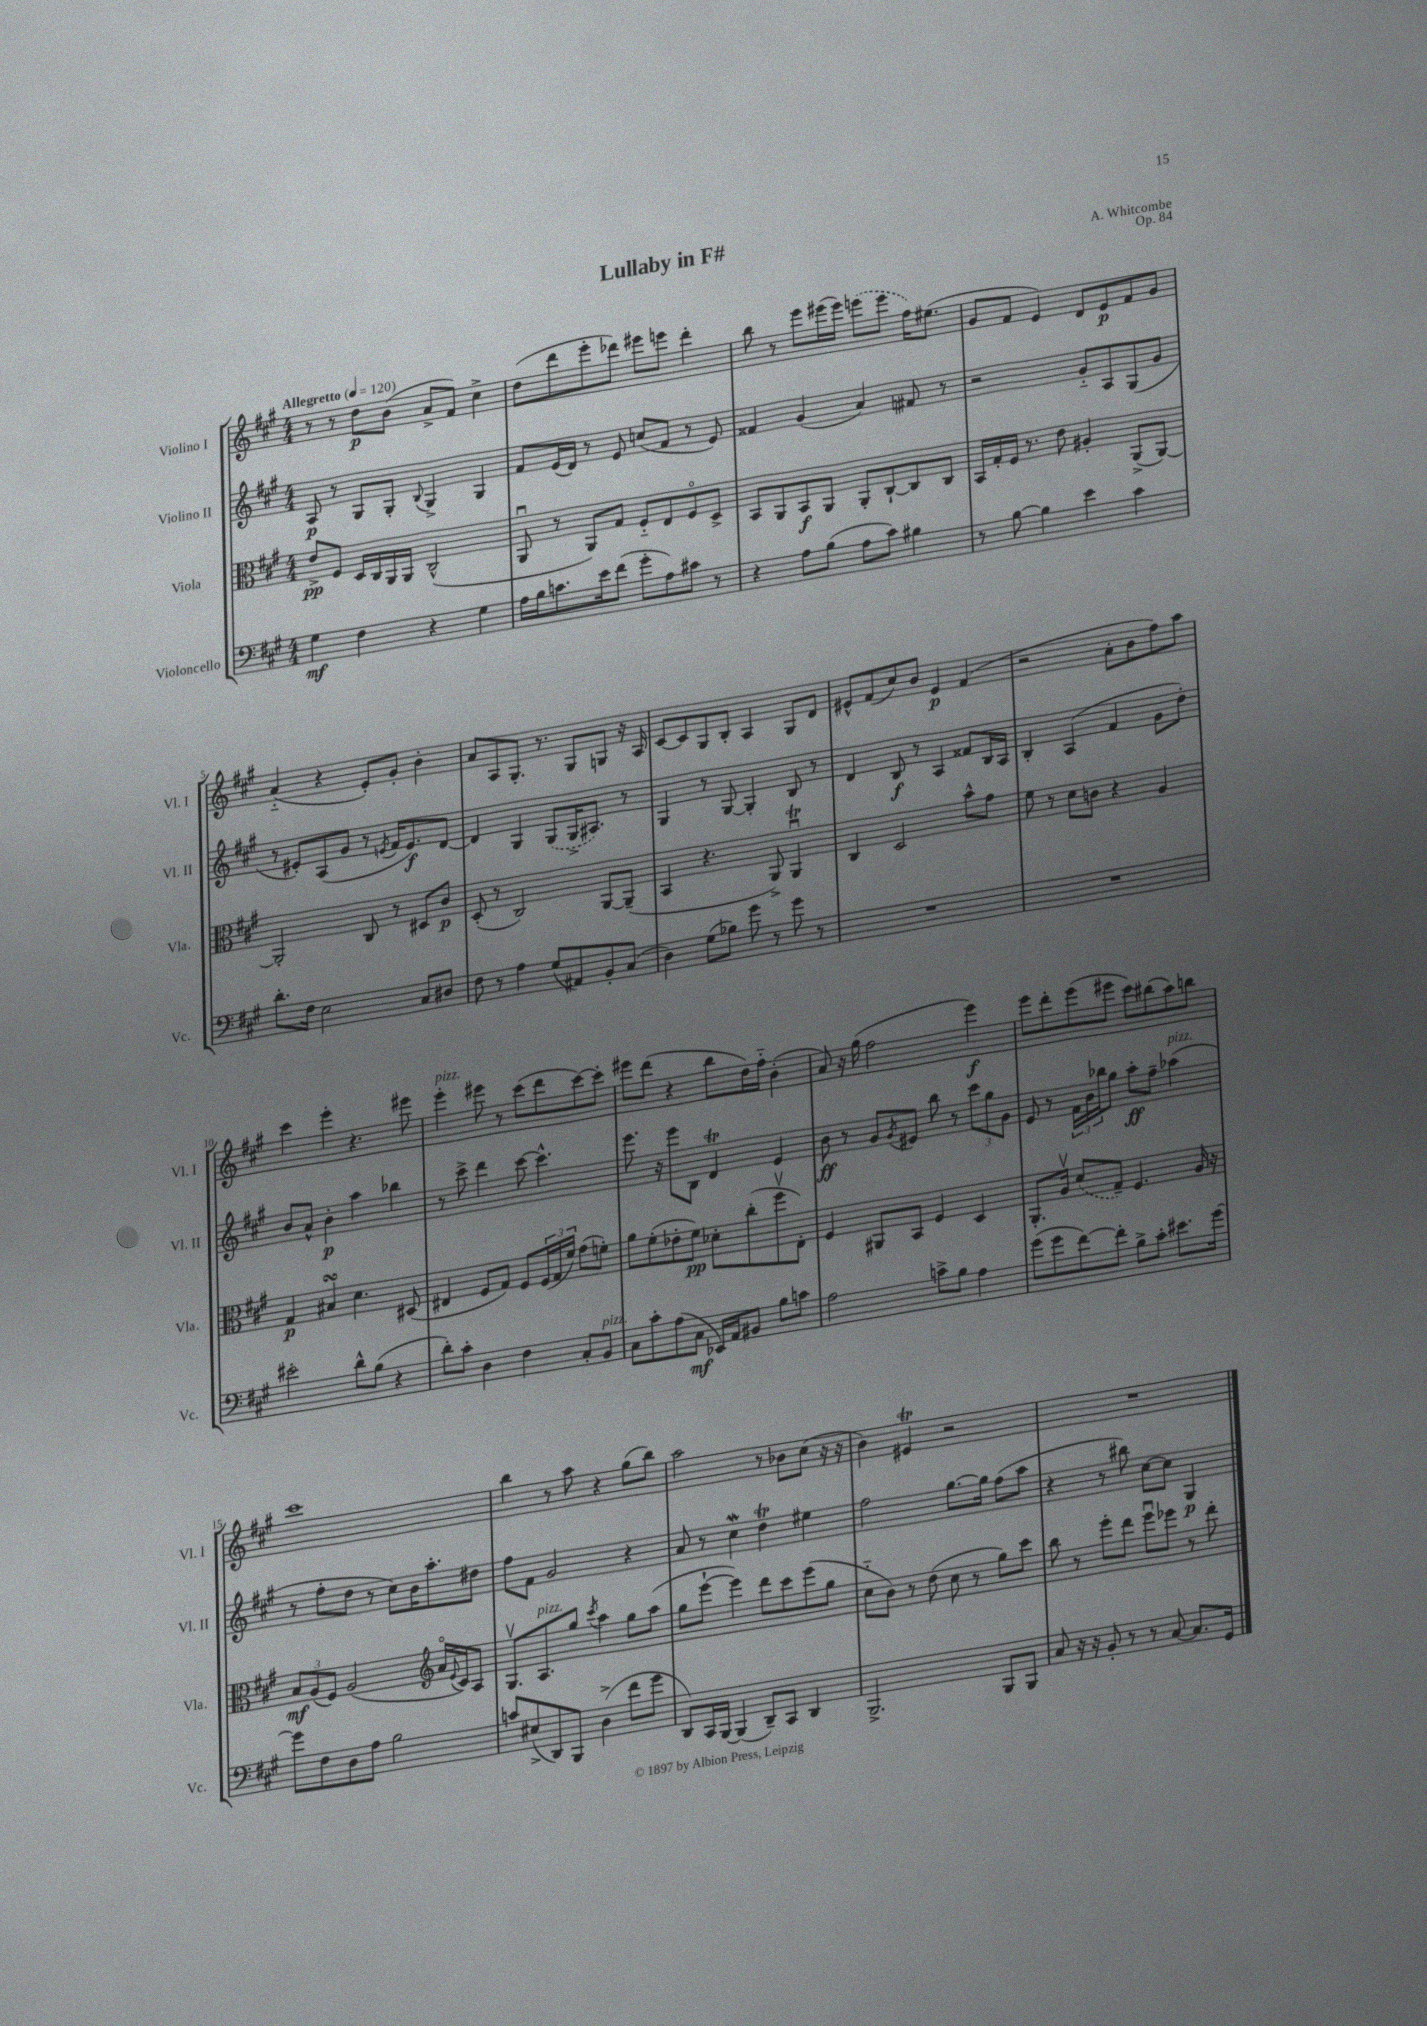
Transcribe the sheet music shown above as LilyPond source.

\header { title = "Lullaby in F#" composer = "A. Whitcombe" opus = "Op. 84" }
<<
\new StaffGroup <<
\new Staff = "s0" \with { instrumentName = "Violino I" shortInstrumentName = "Vl. I" } {
    \clef treble \key a \major \numericTimeSignature \time 4/4 \tempo "Allegretto" 4 = 120
    r8 r8 d''8\p b'8( a'8-> fis'8) cis''4-> |
    d''8( d'''8 e'''8-. des'''8) eis'''8 e'''8 des'''4-. |
    b''8 r8 e'''8 eis'''16( eis'''16) \once \slurDashed e'''8( e'''8 fis''16) eis''8.( |
    gis'8 fis'8 e'4) d'8 e'8\p fis'8 gis'8 |
    a'4-_( r4 e'8-.) gis'8-. b'4-. |
    a'8 a8 gis8.-. r8. gis8 g8 r16 a16 |
    cis'8~ cis'8 gis8 b8-. a4 gis8 d'8 |
    eis'8-^ fis'8( cis''8) b'8 eis'4\p fis'4( |
    r2 a'8-. b'8 fis''8) a''8 |
    cis'''4 e'''4-. r4. eis'''8 |
    e'''4-.^\markup { \italic "pizz." } eis'''8 r8 cis'''8( d'''8 cis'''8~) cis'''8-. |
    eis'''8 d'''8( r4 b''8 d''16) fis''16-_ b'4-.( |
    a'8) r16 gis''16( fis''2 e'''4\f) |
    e'''8 d'''8-. e'''8( eis'''8 cis'''8) bis''8( a''8) b''8 |
    cis'''1 |
    b''4 r8 a''8 r4 gis''8( b''8) |
    a''2 r8 bes'8 cis''8( r16 r16 |
    b'4) eis'4\trill r2 |
    R1 \bar "|." |
}
\new Staff = "s1" \with { instrumentName = "Violino II" shortInstrumentName = "Vl. II" } {
    \clef treble \key a \major \numericTimeSignature \time 4/4
    a8\p r8 gis8 gis8-. \appoggiatura { b8 } gis4-> gis4 |
    fis'8 e'16( d'16) r8 e'8 c''8( fis'8 r8 e'8) |
    fisis'4 gis'4( a'4) fis'8 r8 |
    r2 gis'8-_ a8 gis8( gis'8 |
    r8 eis'8-.) a8( gis'8 r8 \acciaccatura { e'8 } fis'16 e'8.\f) d'8~ |
    d'4 gis4 \once \slurDashed gis8( gis16-> ais8.) r8 |
    gis4 r8 gis8~ gis4-. b8 r8 |
    d'4 b8\f r8 a4 fisis'8 b16 a16 |
    b4-. a4( fis'4 gis'8 d''8-.) |
    b'8 a'8-^ b'4-.\p a''4 bes''4 |
    r8 cis'''8-> d'''4 cis'''8~ cis'''4.-^ |
    e'''8. r16 e'''8 b8 d'4\trill e'4 |
    b'8\ff r8 gis'8 \acciaccatura { gis'8 } eis'8 b''8 r8 \tuplet 3/2 { cis'''8 gis''8 gis'8 } |
    e'8 r8 \tuplet 3/2 { fis'16 b'16 bes''16 } gis''8 a''8-.\ff fis''8-- aes''4^\markup { \italic "pizz." }( |
    r8 fis''8-. d''8 r8 cis''8) b'16 a''8.-. dis''8 |
    fis''8 fis'8 gis'2 r4 |
    a'8 r8 cis''4\mordent d''4\trill eis''4 |
    fis''2 gis''8.~ gis''16 fis''8( a''8 |
    r4 r8 bis''8) cis''8~ cis''8 gis4\p \bar "|." |
}
\new Staff = "s2" \with { instrumentName = "Viola" shortInstrumentName = "Vla." } {
    \clef alto \key a \major \numericTimeSignature \time 4/4
    e'8->\pp fis8 d16 cis16 a,16 a,16 cis2-^( |
    a,8\downbow r8 a,8) gis8 fis8-_ e8 fis8\flageolet d8-> |
    b,8 a,8 b,8\f a,8 a,8-. cis8~-! cis8 cis8 |
    b,16 gis16-. fis16 r8. e'8 ais4-. a,8->( a,8~) |
    a,2-. cis8 r8 dis8 cis'8\p |
    d8-.( r8 cis2) a,8~ a,8--( |
    b,4 r4. a,8->) a,4\downbow\trill |
    cis4 d2 b'8-^ gis'8 |
    fis'8 r8 d'8 c'8 r4 a4 |
    gis4\p bis4\turn d'4. dis8( |
    eis4 fis8 gis8) fis8 \tuplet 3/2 { fis16( gis16 fis'16) } gis'8( f'8-.) |
    a'8 fis'8-.( ees'8-. fis'8\pp) des'8-. cis''8-.( fis''8\upbow e8-.) |
    fis4 ais,8 b,8 fis4 d4 |
    a,8.-. a16\upbow \once \slurDashed d'8( gis8--) fis4. a16 r16 |
    \tuplet 3/2 { b8\mf a8( fis8) } a2( \clef treble a'16\flageolet \appoggiatura { e'8 } cis'16) a8 |
    gis8.\upbow a8.^\markup { \italic "pizz." } gis''8 \acciaccatura { cis'''8 } a''4 gis''8 a''8( |
    gis''8 e'''8~-! e'''4) d'''8 cis'''8 e'''8( gis''8 |
    cis''8-_ b'8) r8 d''8( cis''8 r8 gis''8) cis'''8 |
    b''8 r8 e'''8-. d'''8 e'''8\downbow ees'''8 r8 d'''8-. \bar "|." |
}
\new Staff = "s3" \with { instrumentName = "Violoncello" shortInstrumentName = "Vc." } {
    \clef bass \key a \major \numericTimeSignature \time 4/4
    gis4\mf fis4 r4 gis4 |
    a16 b16 c'8. e'16 fis'8( gis'8-. a8) cis'8 r8 |
    r4 a8 b8( a8 cis'8) bis4 |
    r8 b8~ b4 e'4 cis'4 |
    d'8.-. fis16 e2 cis8 dis8 |
    fis8 r8 a4 gis8( ais,8) b,8-. cis8( |
    d4) gis8( bes8) gis'8 r8 gis'8 r8 |
    R1 |
    R1 |
    eis'2-. d'8-^ b8( r4 |
    d'8-.) cis'8-. d4 fis4 cis8-. b,8^\markup { \italic "pizz." } |
    cis8 cis'8-. a8( cis8\mf ees,16) a,16 bis,8 b8 c'8 |
    a2 c'8-> b8 a4 |
    gis'8( gis'8 fis'8~) fis'8-. b8-> cis'8-. eis'8. gis'16~ |
    gis'8 fis8 d8 a8 b2 |
    c'8 eis8->( d,8) b,,8 d4->( fis'8 gis'8 |
    d,8) cis,16 b,,16~ b,,4( d,8--) cis,8 d,4 |
    b,,2.-> b,,8 b,,8 |
    cis8 r16 r16 b,8-. r8 r8 cis8~ cis8. gis,16 \bar "|." |
}
>>
>>
